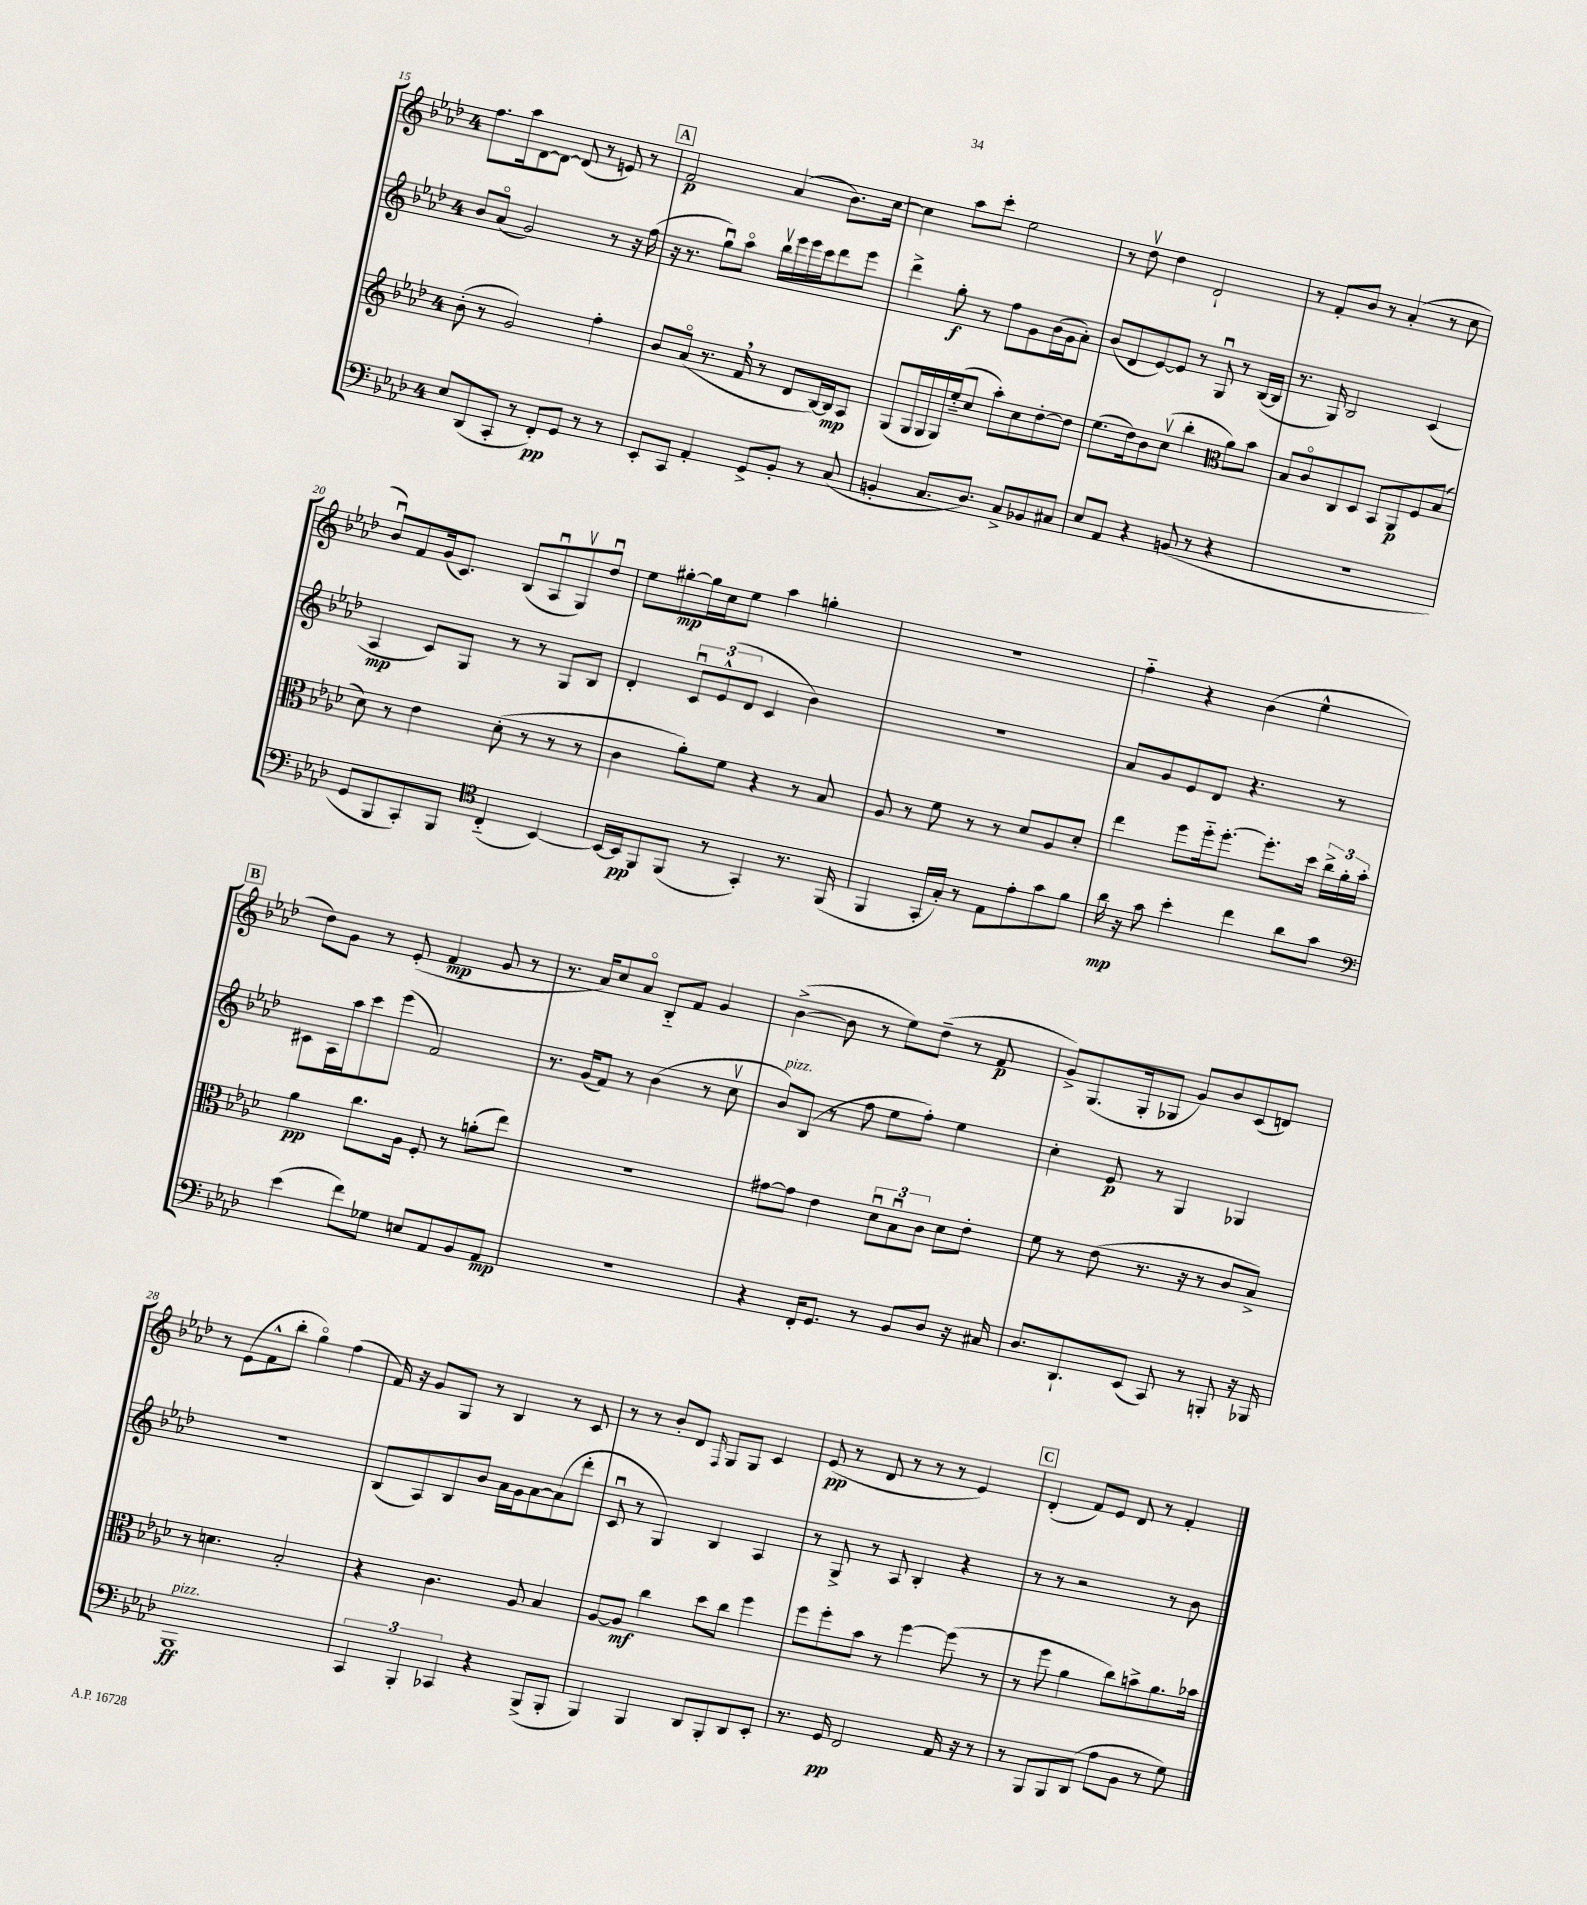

**kern	**kern	**kern	**kern
*staff4	*staff3	*staff2	*staff1
*clefF4	*clefG2	*clefG2	*clefG2
*k[b-e-a-d-]	*k[b-e-a-d-]	*k[b-e-a-d-]	*k[b-e-a-d-]
*M4/4	*M4/4	*M4/4	*M4/4
8E-	(8b-'	8b-	8.ff
(8DD-	8r	(8a-o	.
.	.	.	16aa-
8CC'	2g)	2g)	[8d-
8r	.	.	8d-_
8FF')	.	.	(8d-]
8GG	.	.	8r
8r	4ff'	8r	8e)
8r	.	16r	8r
.	.	(16ff	.
=	=	=	=
8EE-'	8b-	16r	2f
.	.	8.r	.
8CC	(8a-o	.	.
4AA-'	8.r	8ggu)	.
.	.	8aa-o	.
.	16f	.	.
8GG^	8r	16bb-v	(4a-
.	.	16eee-	.
8BB-'	8d-	16eee-	.
.	.	16ccc	.
8r	[16B-)	8ddd-	8.b-)
.	16B-]	.	.
(8C	8A-	8eee-	.
.	.	.	[16cc
=	=	=	=
4BB'	(8G	4ddd-^	4cc]
.	16G	.	.
.	16G	.	.
8.C	16G)	8gg'	8aa-
.	(16ee-'~	.	.
.	8cc	8r	8ccc'
8.D-)	.	.	.
.	8aa-')	8ff	2ee-
8C^	8cc	8g	.
8BB-	[8dd-'	(16b-	.
.	.	16g	.
8C#	8dd-]	8a-')	.
=	=	=	=
8E-	(8.ee-	(8b-	8r
8AA-	.	8d-	8dd-v
.	16dd-)	.	.
4r	8b-	[8e-)	4dd-
.	(8ccv	8e-]	.
(8BB	4bb-'	8r	2d-`
8r	.	8Gu	.
*	*clefC3	*	*
4r	8a-)	8r	.
.	8b-	([16B-	.
.	.	16B-]	.
=	=	=	=
1r	8B-	8.r	8r
.	8co	.	8f'
.	.	16G)	.
.	8C	2B-	8b-
.	8D-	.	8r
.	8BB-	.	(4a-'
.	8AA-	.	.
.	8F	(4c	8r
.	(8B-	.	8cc
=	=	=	=
8GG	8d-)	4A-	8b-u)
8BBB-	8r	.	8f
8CC')	4e-	8c)	(16g
.	.	.	8.c)
8BBB-	.	8G	.
*clefC4	*	*	*
(4C'~	(8d-'	8r	(8B-
.	8r	8r	8A-u
[4BB-)	8r	8G	8Gv)
.	8r	8B-	8dd-u
=	=	=	=
16BB-_	4c	4d-'	8ee-
16BB-]	.	.	.
8FF	.	.	[8gg#'
(8FF	8a-')	12cu	16gg#]
.	.	.	16cc
.	.	(12e-^^	.
8r	8f	.	8ee-
.	.	12d-	.
4GG')	4r	4c	4aa-
8.r	8r	4b-)	4gg'
.	8B-	.	.
(16FF	.	.	.
=	=	=	=
4FF	8A-	1r	1r
.	8r	.	.
16GG'	8f	.	.
16G')	.	.	.
8r	8r	.	.
8E-	8r	.	.
8e-'	8d-	.	.
8g	8A-	.	.
8f	8d-'	.	.
=	=	=	=
16a-	4ee-	8a-	4ff'~
16r	.	.	.
8g	.	8g	.
4b-'	8ff	8e-	4r
.	16ff'~	8d-	.
.	[8.ff'	.	.
4cc	.	4.r	(4b-
.	8.ff']	.	.
8a-	.	.	4ee-^^
.	16dd-	.	.
8g	24cc^	8r	.
.	24a-'	.	.
.	24b-'	.	.
=	=	=	=
*clefF4	*	*	*
(4e-	4a-	8c#	8dd-)
.	.	16A-	8g
.	.	16aa-	.
8f)	8.cc	8ccc	8r
8G-	.	(8eee-	(8e-'
.	16A-	.	.
8E	8F'	2f)	4f
8AA-	8r	.	.
8BB-	(8a'	.	8g
8AA-	8ee-)	.	8r
=	=	=	=
1r	1r	8.r	8.r
.	.	(16g	16a-)
.	.	8f)	8cc
.	.	8r	8a-o
.	.	(4b-	8B-'~
.	.	.	8f
.	.	8r	4g
.	.	8ccv	.
=	=	=	=
4r	[8g#	8b-)	([4b-^
.	8g#]	(8B-	.
16FF'	4e-	8r	8b-]
8.GG	.	.	.
.	.	8ff	8r
8r	12d-u	8ee-	8ee-)
.	12B-u	.	.
8BB-	.	8ff')	(8dd-~
.	12c	.	.
8D-	8d-	4ee-	8r
16r	8e-'	.	8f
16C#	.	.	.
=	=	=	=
8.D-	8f	4cc'	8g^)
.	8r	.	(8.G
8.DD-`	.	.	.
.	(8e-	8e-	.
.	.	.	16G'
(8EE-	8.r	8r	8G-
8CC)	.	4G	8g)
.	16r	.	.
8r	8r	.	8b-
8BBB'	8c	4G-	(8c
16r	8B-^)	.	8d)
16BBB-	.	.	.
=	=	=	=
1BBB-	8r	1r	8r
.	4.d	.	(8e-
.	.	.	8f^^
.	.	.	8bb-'
.	2B-'	.	4ggo)
.	.	.	(4ff
=	=	=	=
6CC	4r	(8B-	16f)
.	.	.	16r
.	.	8A-)	8g
6BBB-'	.	.	.
.	4.c	8B-	8G
6CC-	.	.	.
.	.	8b-	8r
4r	.	16a-	4B-
.	.	16g	.
.	8A-	[8a-	.
(8BBB-^	4B-	(8a-]	8r
8BBB-'	.	8ddd-'	8c
=	=	=	=
4BBB-)	[8A-	8cu	8r
.	8A-]	8r	8r
4BBB-	4cc	4G)	8b-'
.	.	.	8d-
.	.	.	16qqF
8DD-	8dd-	4B-	8G
8BBB-'	8cc	.	8G
8DD-	4ff	4A-	4c
8EE-'	.	.	.
=	=	=	=
8.r	8ff	8r	(8e-
.	8ff'	8G^	8r
16GG	.	.	.
2FF	8b-	8r	8d-
.	8r	8A-	8r
.	[4ff	4B-'	8r
.	.	.	8r
16AA-	(8ff]	4r	4e-)
16r	.	.	.
8r	8r	.	.
=	=	=	=
8r	8r	8r	(4d-'
8BBB-	8ff	8r	.
8BBB-	4a-	2r	8f)
(8DD-	.	.	8e-
8A-	8cc)	.	8d-
8BB-	8b^	.	8r
8r	8.a-	8r	4f'
8G)	.	8b-	.
.	16b-	.	.
==	==	==	==
*-	*-	*-	*-
